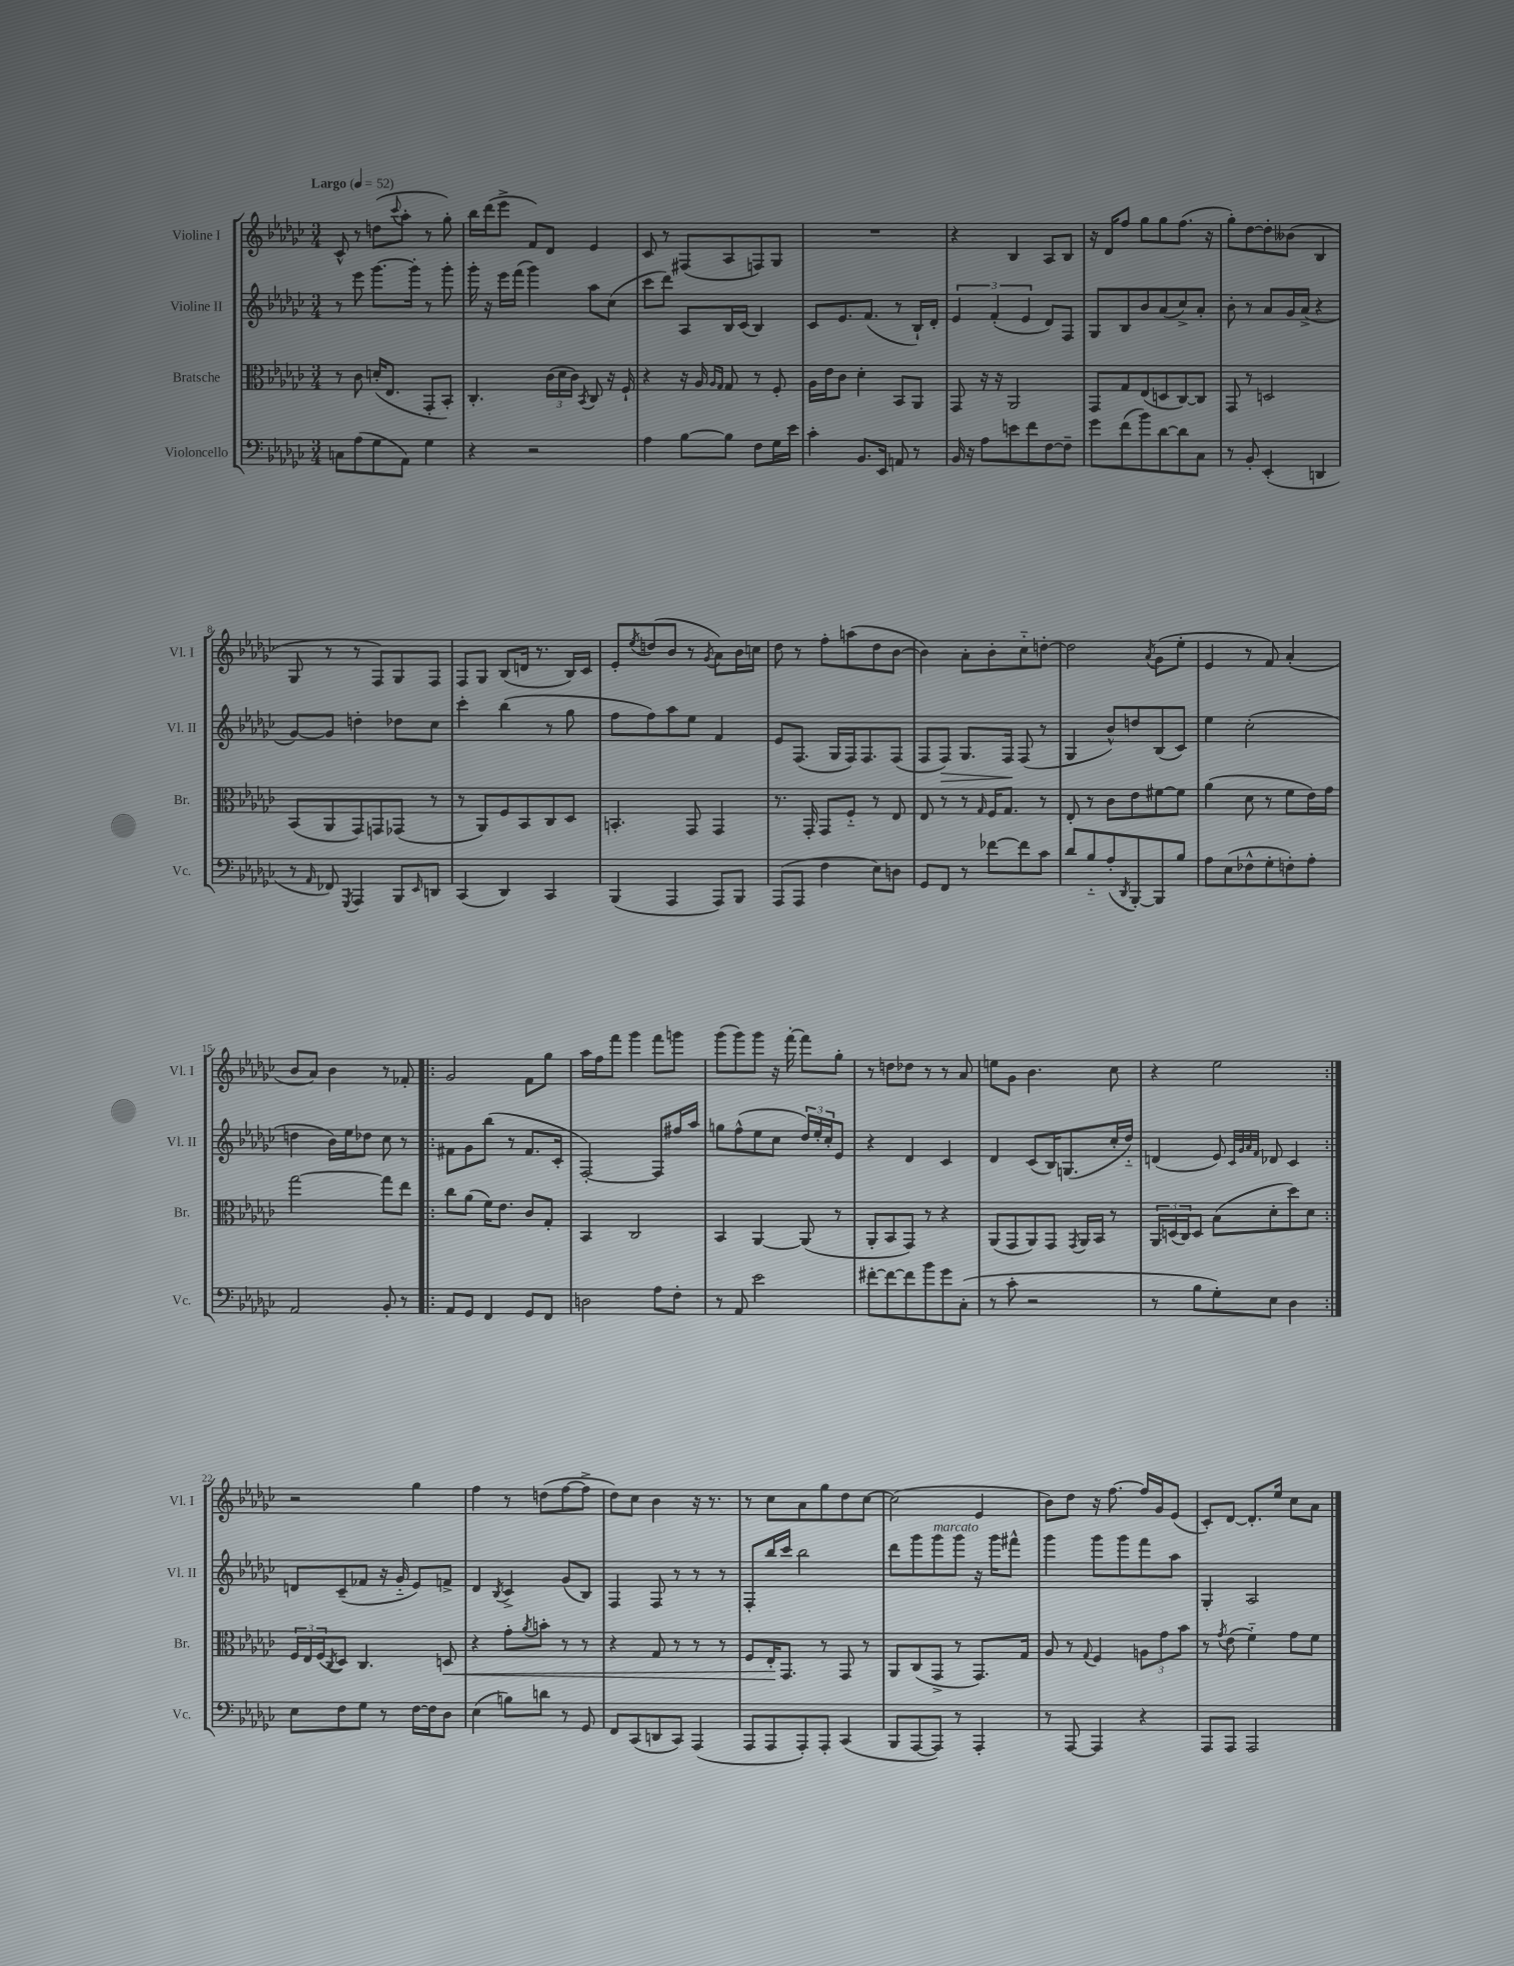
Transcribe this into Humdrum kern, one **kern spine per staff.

**kern	**kern	**kern	**kern
*staff4	*staff3	*staff2	*staff1
*clefF4	*clefC3	*clefG2	*clefG2
*k[b-e-a-d-g-c-]	*k[b-e-a-d-g-c-]	*k[b-e-a-d-g-c-]	*k[b-e-a-d-g-c-]
*M3/4	*M3/4	*M3/4	*M3/4
*MM52	*MM52	*MM52	*MM52
8C	8r	8r	8c-^^
(8A-	8c-	8eee-	8r
8G-	(16d'	[8.ggg-	(8dd
.	8.E-	.	.
.	.	.	8qqccc-
8AA-)	.	.	8aa-'
.	.	16ggg-']	.
4G-	8GG-'	8r	8r
.	8BB-')	8ggg-'	8gg-')
=	=	=	=
4r	4.C-'	16ggg-'	16bb-
.	.	16r	(16ddd-
.	.	16eee-	8eee-^
.	.	(16fff	.
2r	.	4ggg-)	8f)
.	(24c-	.	8d-
.	24d-	.	.
.	24c-)	.	.
.	8qBB-	.	.
.	8C-	8aa-	4e-
.	16r	(8cc-	.
.	16F`	.	.
=	=	=	=
4A-	4r	8ccc-	8c-
.	.	8ddd-)	8r
[8B-	16r	8A-	(8F#
.	16A-	.	.
.	16qqA-	.	.
.	16qqG-	.	.
8B-]	8G-	16B-	8A-
.	.	(16c-	.
8F	8r	4B-)	8F)
16G-	8F'	.	8G-
16e-	.	.	.
=	=	=	=
4c-'	16A-	8c-	2.r
.	16e-	.	.
.	8c-	8.e-	.
8.BB-	4d-'	.	.
.	.	(8.f	.
16EE-	.	.	.
8AA	8BB-	8r	.
8r	8AA-	16B-`)	.
.	.	16d-'	.
=	=	=	=
16BB-	8GG-	6e-	4r
16r	.	.	.
8A-	16r	.	.
.	.	(6f'	.
.	16r	.	.
8e	2AA-	.	4B-
.	.	6e-	.
8f	.	.	.
[8F	.	8d-)	8A-
8F~]	.	8F	8B-
=	=	=	=
8g-	8GG-	8G-	16r
.	.	.	16d-
(8f	8G-	8B-	8ff
8b-)	(8E-	8b-	8gg-
[8d-	8D	(8a-	8gg-
8d-]	[8C-)	8cc-^)	(8.ff
8C-	8C-]	8a-'	.
.	.	.	16r
=	=	=	=
8r	8GG-	8b-'	8gg-')
8BB-'	8r	8r	[8dd-
(4EE-'	2D	8a-	8dd-']
.	.	16g-	(8b--
.	.	(16a-^	.
4DD	.	4r	4B-
=	=	=	=
8r	(8BB-	[8g-)	8G-
16qqAA-	.	.	.
8FF-)	8AA-	8g-]	8r
8qGGG-	.	.	.
4AAA-	8GG-)	4dd'	8r
.	8GG	.	8F)
8BBB-	(8GG-	8dd-	8G-
16qqEE-	.	.	.
8DD	8r	8cc-	8F
=	=	=	=
(4CC-	8r	4ccc-'	8F
.	8AA-)	.	8G-
4DD-)	8F	(4bb-	(8B-
.	8BB-	.	16d
.	.	.	8.r
4CC-	8C-	8r	.
.	8D-	8gg-	16B-)
.	.	.	16c-
=	=	=	=
(4BBB-	4.BB'	8ff	8e-'
.	.	.	8qee-
.	.	8ff)	(8dd
4AAA-	.	8aa-	8b-
.	8GG-	8ee-	8r
.	.	.	8qg-
8AAA-)	4GG-	4f	8a-)
8BBB-	.	.	16b-
.	.	.	16cc
=	=	=	=
(8AAA-	8.r	8e-	8dd-
8AAA-	.	(8.F	8r
.	16GG-'	.	.
4F	8GG-	.	8ff'
.	.	16G-	.
.	8F'~	16F)	(8aa
.	.	8.F	.
8E-)	8r	.	8dd-
8D	8E-	(8F	[8b-
=	=	=	=
8GG-	8E-	8F	4b-])
8FF	8r	8F)	.
8r	8r	8.G-	8a-'
.	16qqG-	.	.
[8f-	16F	.	8b-'
.	8.G-	16F	.
8f-]	.	(8F	8cc-'~
8c-	8r	8r	[8dd'
=	=	=	=
8d-	8E-'	4G-	2dd]
8B-'~	8r	.	.
(8A-'	8c-	8b-^^)	.
8qDD-	.	.	.
[8BBB-')	8e-	8dd	.
.	.	.	8qa-
8BBB-]	[8f#	(8B-	(8g-
8B-	8f#]	8c-)	8ee-'
=	=	=	=
8A-	(4a-	4ee-	4e-
(8E-	.	.	.
8F-^^	8d-	(2cc-'	8r
8G-'	8r	.	8f)
8F')	8f	.	(4a-'
8A-'	16e-)	.	.
.	16g-	.	.
=	=	=	=
2AA-	[2gg-	4dd	8b-
.	.	.	8a-)
.	.	16b-)	4b-
.	.	16ee-	.
.	.	8dd-	.
8BB-'	8gg-]	8cc-	8r
8r	8ee-	8r	8f-'
=!|:	=!|:	=!|:	=!|:
8AA-	8cc-	8f#	2g-
8GG-	(8a-	8g-	.
4FF	16f)	(8bb-	.
.	8.e-	.	.
.	.	8r	.
8GG-	8c-	8.f#	8f
8FF	8G-'	.	8gg-
.	.	16c-'	.
=	=	=	=
2D	4BB-	[2F')	16aa-
.	.	.	16ff
.	.	.	8fff
.	2C-	.	4ggg-
8A-	.	8F]	8fff
8F'	.	16ff#	8ggg
.	.	16aa-	.
=	=	=	=
8r	4BB-	8gg	(8ggg-
8AA-	.	(8ff^^	8ggg-)
2e-	[4AA-	8ee-	8ggg-
.	.	8cc-	16r
.	.	.	[16fff'
.	(8AA-]	24dd-)	8fff]
.	.	24ee-'	.
.	.	24cc-'	.
.	8r	8e-	8gg-'
=	=	=	=
[8f#'	8AA-'	4r	8r
8f#_	8BB-	.	8dd
8f#]	8GG-)	4d-	8dd-
8b-	8r	.	8r
8g-	4r	4c-	8r
(8C-'	.	.	8a-
=	=	=	=
8r	(8AA-	4d-	8ee
8c-'	8GG-	.	8g-
2r	8AA-)	(8c-	4.b-
.	8GG-	16B-)	.
.	.	(8.G	.
.	8qGG-	.	.
.	16AA-	.	.
.	16BB-	.	.
.	8r	16cc-'	8cc-
.	.	16dd-'~)	.
=	=	=	=
8r	24AA-	(4d	4r
.	(24D	.	.
.	24C-)	.	.
8B-	8D	.	.
8G-')	(8B-	8e-)	2ee-
.	.	32qqc-	.
.	.	32qqg-	.
.	.	32qqa-	.
.	.	32qqf	.
8E-	8d-'	8d-	.
4D-	8dd-)	4c-	.
.	8d-	.	.
=:|!	=:|!	=:|!	=:|!
8E-	24F	8d	2r
.	24E-	.	.
.	(24F	.	.
.	8qC-	.	.
8F	8D-)	(8c-~	.
8G-	4.C-	8f-	.
8r	.	16r	.
.	.	16g-'~	.
[16F	.	8e-)	4gg-
16F]	.	.	.
8D-	8D	8f^	.
=	=	=	=
(4E-	4r	4d-	4ff
.	.	8qB-	.
8B)	8g-'	4c-^	8r
.	8qa-	.	.
8d	8b'	.	(8dd
8r	8r	(8g-	[8ff
8GG-	8r	8B-)	8ff^]
=	=	=	=
8FF	4r	4F	8dd-)
(8CC-	.	.	8cc-
8DD	8G-	8F	4b-
8CC-)	8r	8r	.
(4AAA-	8r	8r	16r
.	.	.	8.r
.	8r	8r	.
=	=	=	=
8AAA-	8F	8F'	8r
8AAA-	16E-'	16bb-	8cc-
.	8.GG-	16ccc-	.
8AAA-')	.	2bb-	8a-
8AAA-'	8r	.	8gg-
(4CC-	8GG-	.	8dd-
.	8r	.	[8cc-
=	=	=	=
8BBB-	8AA-	8ddd-	(2cc-]
[8AAA-	(8C-	8ggg-	.
8AAA-])	8GG-^	8ggg-	.
8r	8r	8ggg-	.
4AAA-'	8.GG-)	16r	4e-
.	.	16ggg-	.
.	.	8fff#^^	.
.	16G-	.	.
=	=	=	=
8r	8A-	4ggg-	8b-)
[8AAA-	8r	.	8dd-
.	8qqG-	.	.
4AAA-]	4F	8ggg-	16r
.	.	.	[8.ff
.	.	8ggg-	.
4r	12A	8fff	16ff]
.	.	.	16g-
.	12g-	.	.
.	.	8aa-	(8e-
.	12b-	.	.
=	=	=	=
8AAA-	8r	4G-'	8c-')
.	8qg-	.	.
8AAA-	(8e-	.	[8d-
2AAA-	4f'~)	2A-	8.d-']
.	.	.	16ee-
.	8g-	.	8cc-
.	8f	.	8a-
==	==	==	==
*-	*-	*-	*-
